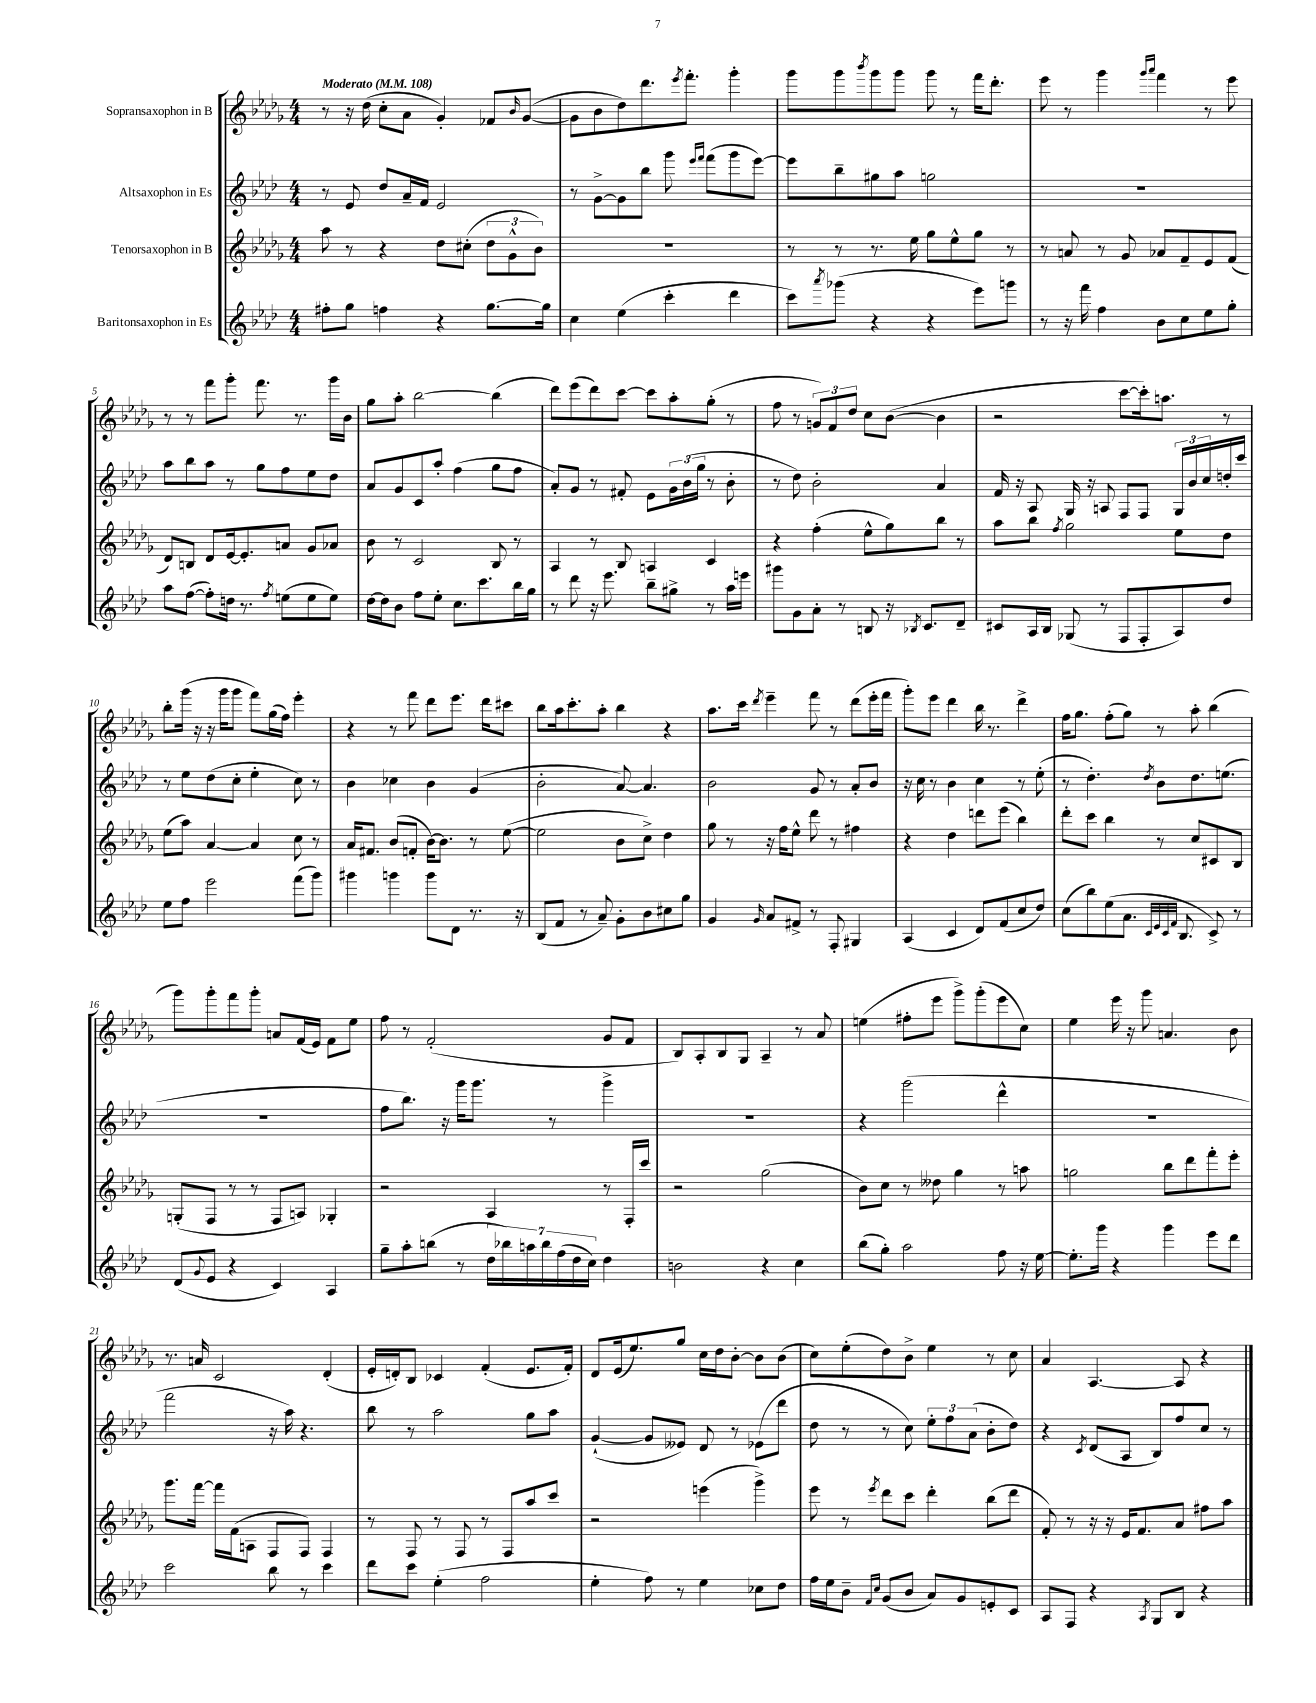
<<
\new StaffGroup <<
\new Staff = "s0" \with { instrumentName = "Sopransaxophon in B" } {
    \clef treble \key des \major \numericTimeSignature \time 4/4 \tempo "Moderato" 4 = 108
    r8 r16 des''16( c''8-. aes'8 ges'4-.) fes'8 \grace { bes'16 } ges'8~( |
    ges'8 bes'8 des''8) des'''8. \acciaccatura { ees'''8 } f'''8.-. ges'''4-. |
    ges'''8 ges'''8 \acciaccatura { bes'''8 } ges'''8 ges'''8 ges'''8 r8 f'''16 des'''8.-. |
    ees'''8 r8 ges'''4 \grace { ges'''16 aes'''16 } f'''4 r8 ees'''8 |
    r8 r8 f'''8 ges'''8-. f'''8. r8. ges'''16 bes'16 |
    ges''8 aes''8-. bes''2~ bes''4( |
    des'''8) ees'''8( des'''8) c'''8~ c'''8 aes''8-. ges''8-.( r8 |
    f''8 r8 \tuplet 3/2 { g'8) f'8 des''8 } c''8 bes'8~( bes'4 |
    r2 c'''8~ c'''16-.) a''8. r8 |
    bes''8-. ges'''16( r16 r16 ges'''16 ges'''8 f'''8) ges''16( f''16) ees'''4-. |
    r4 r8 f'''8 des'''8 ees'''8. des'''16 cis'''8 |
    bes''8 aes''16 c'''8.-. aes''8-. bes''4 r4 |
    aes''8. c'''16 \acciaccatura { des'''8 } ees'''4-- f'''8 r8 des'''8( ees'''16-. f'''16 |
    ges'''8-.) ees'''8 des'''4 bes''16 r8. des'''4-> |
    f''16 ges''8. f''8-.( ges''8) r8 aes''8-. bes''4( |
    ges'''8) ges'''8-. f'''8 ges'''8-. a'8 f'16( ees'16) f'8 ees''8 |
    f''8 r8 f'2-.( ges'8 f'8 |
    bes8) aes8-. bes8 ges8 aes4-- r8 aes'8 |
    e''4( fis''8-. ees'''8 ges'''8->) ges'''8-.( ees'''8 c''8) |
    ees''4 ees'''16 r16 ges'''8 a'4. bes'8 |
    r8. a'16 c'2 des'4-.( |
    ees'16-. d'16-.) bes8 ces'4 f'4-.( ees'8. f'16-.) |
    des'8 ees'16( ees''8.) ges''8 c''16 des''16 bes'8~-. bes'8 bes'8( |
    c''8) ees''8-.( des''8) bes'8-> ees''4 r8 c''8 |
    aes'4 aes4.~ aes8 r4 \bar "|." |
}
\new Staff = "s1" \with { instrumentName = "Altsaxophon in Es" } {
    \clef treble \key aes \major \numericTimeSignature \time 4/4
    r8 ees'8 des''8 aes'16-- f'16 ees'2 |
    r8 g'8~-> g'8 bes''8 g'''8 \grace { ees'''16 f'''16 } f'''8( g'''8 ees'''8~) |
    ees'''8 bes''8-- gis''8 aes''8 g''2 |
    R1 |
    aes''8 bes''8 aes''8 r8 g''8 f''8 ees''8 des''8 |
    aes'8 g'8 c'8 aes''8-. f''4( g''8 f''8 |
    aes'8-.) g'8 r8 fis'8-. ees'8 \tuplet 3/2 { g'16 bes'16( g''16 } r8 bes'8-. |
    r8 des''8) bes'2-. aes'4 |
    f'16 r16 aes8 g16 r16 a8 f8 f8 \tuplet 3/2 { g16 bes'16 c''16 } d''16-. c'''16 |
    r8 ees''8 des''8( c''8-. ees''4-. c''8) r8 |
    bes'4 ces''4 bes'4 g'4( |
    bes'2-. aes'8~) aes'4. |
    bes'2 g'8 r8 aes'8-. bes'8 |
    r16 c''16 r8 bes'4 c''4 r8 ees''8-.( |
    r8 des''4.-.) \acciaccatura { des''8 } bes'8 des''8. e''8.( |
    R1 |
    f''8 bes''8.) r16 g'''16 g'''8. r8 g'''4-> |
    R1 |
    r4 g'''2( des'''4-^ |
    R1 |
    f'''2 r16 aes''16) r4. |
    bes''8 r8 aes''2 g''8 aes''8 |
    g'4~-!( g'8 eeses'8) des'8 r8 ees'8( des'''8 |
    des''8 r8 r8 c''8) \tuplet 3/2 { ees''8-. f''8 aes'8( } bes'8-. des''8) |
    r4 \acciaccatura { c'8 } des'8( aes8 bes8) f''8 c''8 r8 \bar "|." |
}
\new Staff = "s2" \with { instrumentName = "Tenorsaxophon in B" } {
    \clef treble \key des \major \numericTimeSignature \time 4/4
    aes''8 r8 r4 des''8 cis''8-.( \tuplet 3/2 { des''8 ges'8-^ bes'8) } |
    R1 |
    r8 r8 r8. ees''16 ges''8 ees''8-^ ges''8 r8 |
    r8 a'8 r8 ges'8 aes'8 f'8-- ees'8 f'8( |
    des'8) b8 des'8 ees'16~ ees'8.-. a'8 ges'8 aes'8 |
    bes'8 r8 c'2 bes8 r8 |
    aes4 r8 bes8 a4 c'4 |
    r4 f''4-.( ees''8-^ ges''8) bes''8 r8 |
    aes''8 bes''8 \acciaccatura { f''8 } ges''2 ees''8 des''8 |
    ees''8( aes''8) aes'4~ aes'4 c''8 r8 |
    aes'16 fis'8. bes'8( f'8-. bes'16~) bes'8. r8 ees''8~( |
    ees''2 bes'8 c''8->) des''4 |
    ges''8 r8 r16 f''16 ees''8-^ des'''8 r8 fis''4 |
    r4 des''4 d'''8 ees'''8( bes''4) |
    des'''8-. c'''8 bes''4 r8 c''8 cis'8 bes8 |
    g8-.( f8 r8 r8 f8 a8) ges4-. |
    r2 aes4 r8 f16-. c'''16 |
    r2 ges''2( |
    bes'8) c''8 r8 deses''8 ges''4 r8 a''8 |
    g''2 bes''8 des'''8 f'''8-. ees'''8-. |
    ges'''8. f'''16~ f'''16 f'16( a8 f8 f8) f4 |
    r8 f8 r8 f8 r8 f8 aes''8 c'''8 |
    r2 e'''4( ges'''4->) |
    ees'''8 r8 \acciaccatura { ees'''8 } des'''8 c'''8 des'''4-. bes''8( des'''8 |
    f'8-.) r8 r16 r16 ees'16 f'8. aes'8 fis''8 aes''8 \bar "|." |
}
\new Staff = "s3" \with { instrumentName = "Baritonsaxophon in Es" } {
    \clef treble \key aes \major \numericTimeSignature \time 4/4
    fis''8-. g''8 f''4 r4 g''8.~ g''16 |
    c''4 ees''4( c'''4-. des'''4 |
    c'''8) \acciaccatura { aes'''8 } ges'''8( r4 r4 ees'''8) g'''8 |
    r8 r16 f'''16 f''4 bes'8 c''8 ees''8 g''8-. |
    aes''8 f''8~( f''8-.) d''16 r8. \acciaccatura { f''8 } e''8( e''8 e''8) |
    des''16~ des''16 bes'8 f''8 ees''8-. c''8. c'''8. bes''16 g''16 |
    r8 des'''8 r16 ees'''8. bes''8-- gis''8-> r8 aes''16 e'''16 |
    gis'''8 g'8 aes'8-. r8 b8 r16 \acciaccatura { bes8 } c'8. des'8-- |
    cis'8 aes16 bes16 ges8( r8 f8 f8-. aes8) des''8 |
    ees''8 f''8 ees'''2 f'''8( g'''8) |
    gis'''4 g'''4 g'''8 des'8 r8. r16 |
    bes8( f'8 r8 aes'8--) g'8-. bes'8 cis''8 g''8 |
    g'4 \grace { g'16 } aes'8 fis'8-> r8 f8-. gis4 |
    aes4( c'4 des'8) f'8( c''8 des''8) |
    c''8( bes''8) ees''8( aes'8. \grace { c'32 ees'32 c'32 f'32 } bes8. c'8->) r8 |
    des'8( \appoggiatura { g'8 } ees'8 r4 c'4) aes4 |
    g''8-- aes''8-. b''8( r8 \tuplet 7/4 { des''16 bes''16) a''16 bes''16 f''16( des''16 c''16) } des''4 |
    b'2 r4 c''4 |
    bes''8( g''8-.) aes''2 f''8 r16 ees''16~ |
    ees''8.-. g'''16 r4 g'''4 ees'''8 des'''8 |
    c'''2 bes''8 r8 c'''4 |
    des'''8 c'''8 ees''4-.( f''2 |
    ees''4-. f''8) r8 ees''4 ces''8 des''8 |
    f''16 ees''16 bes'8-- \grace { f'16 c''16 } g'8( bes'8 aes'8) g'8 e'8-. c'8 |
    aes8 f8 r4 \acciaccatura { aes8 } g8 bes8 r4 \bar "|." |
}
>>
>>
